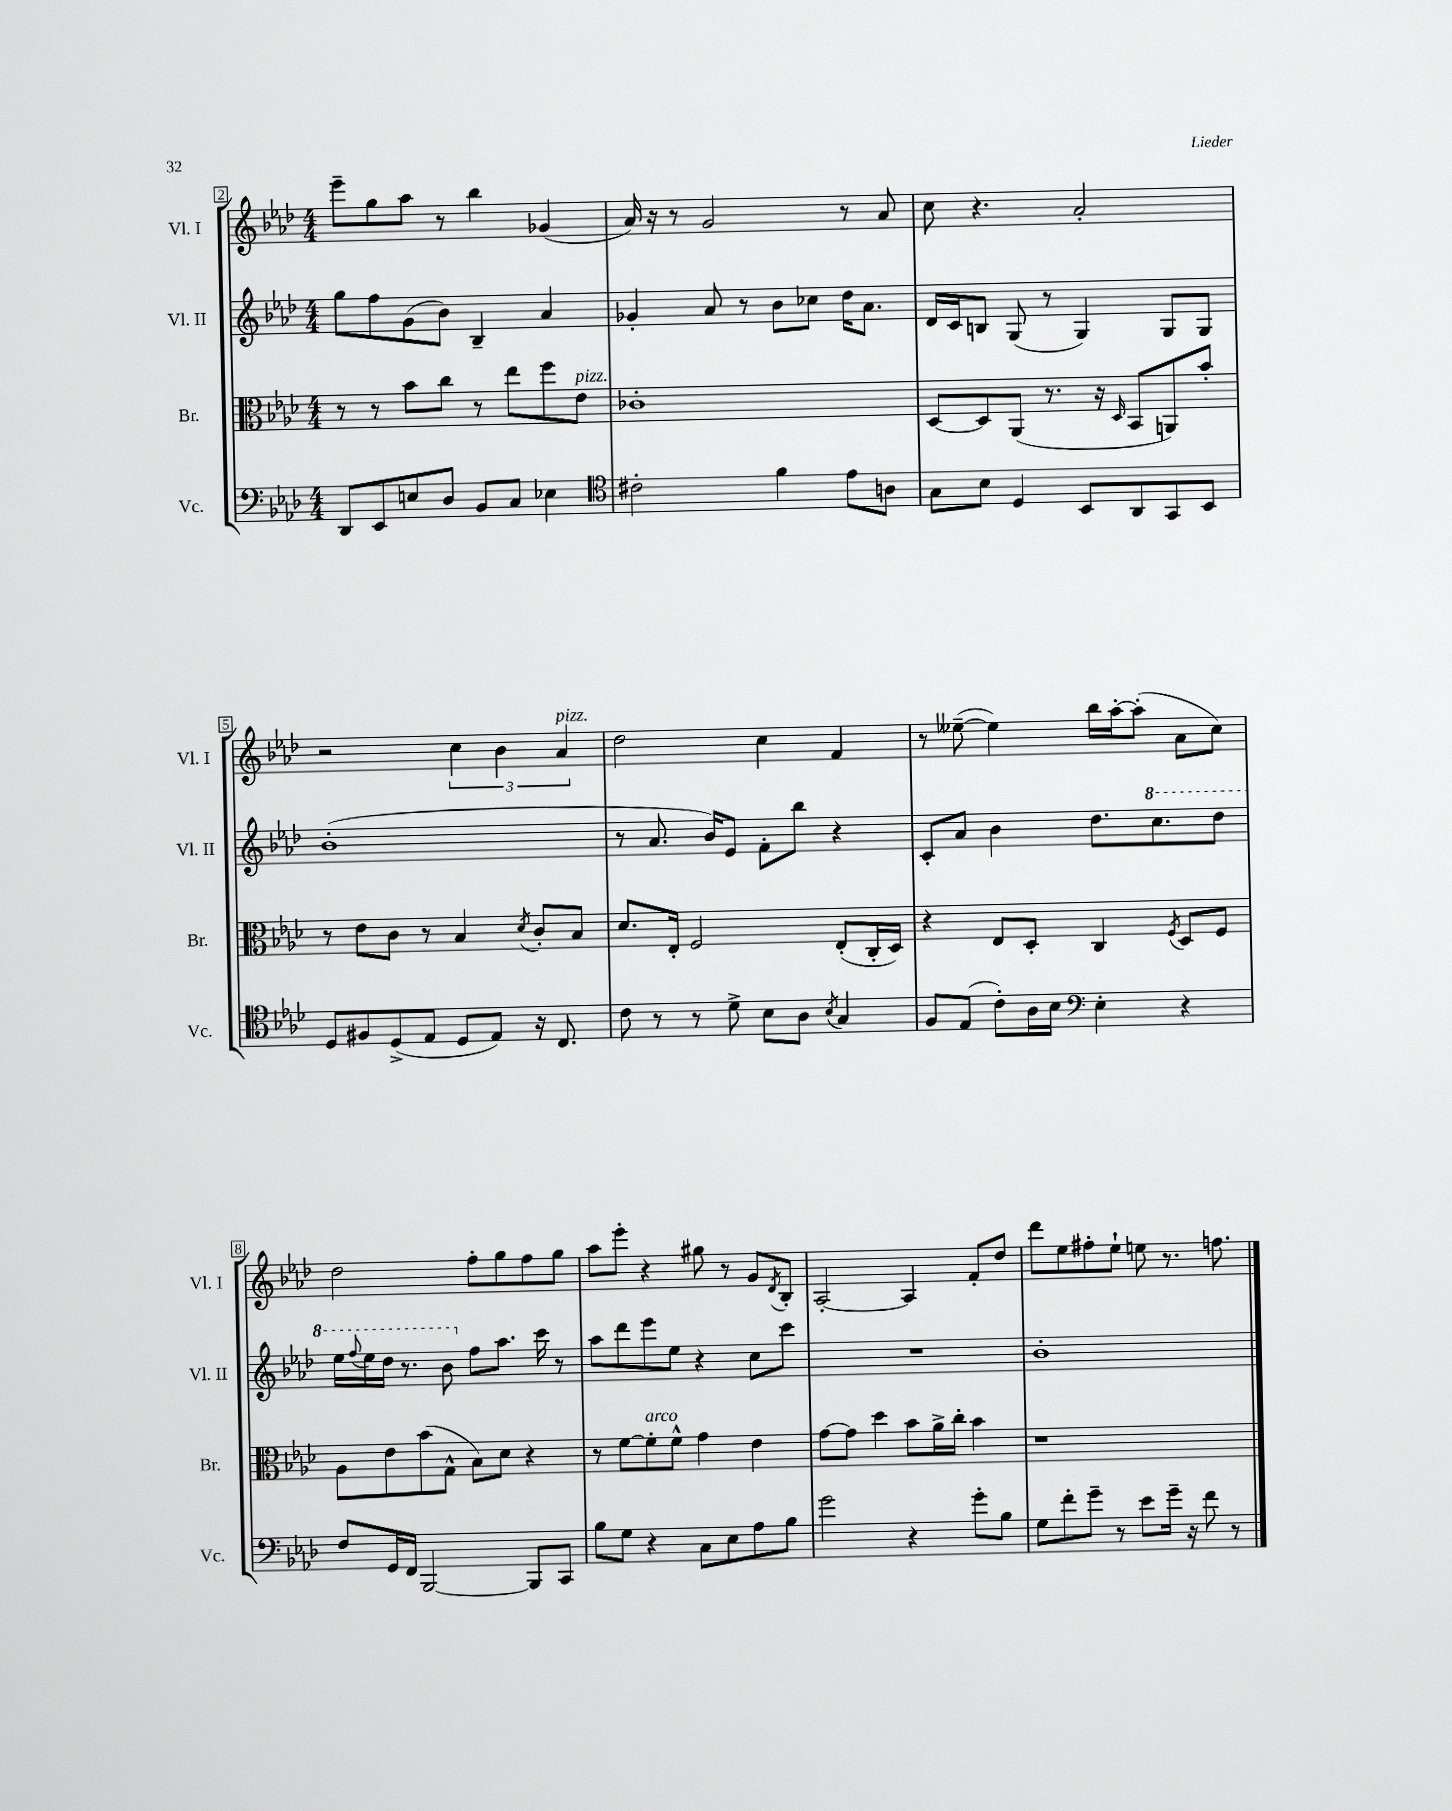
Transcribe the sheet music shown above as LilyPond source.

<<
\new StaffGroup <<
\new Staff = "s0" \with { instrumentName = "Vl. I" shortInstrumentName = "Vl. I" } {
    \clef treble \key aes \major \numericTimeSignature \time 4/4
    ees'''8-- g''8 aes''8 r8 bes''4 ges'4( |
    aes'16) r16 r8 g'2 r8 aes'8 |
    c''8 r4. aes'2-. |
    r2 \tuplet 3/2 { c''4 bes'4 aes'4^\markup { \italic "pizz." } } |
    des''2 c''4 f'4 |
    r8 eeses''8~--( eeses''4) bes''16 aes''16~-. aes''8-.( aes'8 c''8) |
    des''2 f''8-. g''8 f''8 g''8 |
    aes''8 ees'''8-. r4 gis''8 r8 g'8 \acciaccatura { des'8 } bes8-. |
    aes2~-. aes4 f'8-. des''8 |
    des'''8 ees''8 fis''8-. ees''8-! e''8 r8. f''8. \bar "|." |
}
\new Staff = "s1" \with { instrumentName = "Vl. II" shortInstrumentName = "Vl. II" } {
    \clef treble \key aes \major \numericTimeSignature \time 4/4
    g''8 f''8 g'8( bes'8) bes4-- aes'4 |
    ges'4-. aes'8 r8 bes'8 ces''8 des''16 aes'8. |
    des'16 c'16 b8 g8( r8 g4) g8 g8 |
    bes'1-.( |
    r8 aes'8. bes'16) ees'8 f'8-. bes''8 r4 |
    c'8-. aes'8 bes'4 des''8. \ottava #1 c'''8. des'''8 |
    ees'''16 \appoggiatura { f'''8 } ees'''16 des'''16 r8. bes''8 \ottava #0 f''8 aes''8. c'''16 r8 |
    aes''8 des'''8 ees'''8 ees''8 r4 c''8 c'''8 |
    R1 |
    bes'1-. \bar "|." |
}
\new Staff = "s2" \with { instrumentName = "Br." shortInstrumentName = "Br." } {
    \clef alto \key aes \major \numericTimeSignature \time 4/4
    r8 r8 bes'8 c''8 r8 ees''8 f''8 ees'8^\markup { \italic "pizz." } |
    ces'1-. |
    des8~ des8 aes,8( r8. r16 \grace { des16 } bes,8 a,8) bes'8-. |
    r8 ees'8 c'8 r8 bes4 \acciaccatura { des'8 } c'8-. bes8 |
    des'8. ees16-. f2 ees8-.( c16-. des16) |
    r4 ees8 des8-. c4 \acciaccatura { f8 } des8 f8 |
    aes8 ees'8 bes'8( g8-^ bes8) des'8 r4 |
    r8 f'8~ f'8-.^\markup { \italic "arco" } f'8-^ g'4 ees'4 |
    g'8~ g'8 des''4 bes'8 aes'16-> c''16-. bes'4 |
    r1 \bar "|." |
}
\new Staff = "s3" \with { instrumentName = "Vc." shortInstrumentName = "Vc." } {
    \clef bass \key aes \major \numericTimeSignature \time 4/4
    des,8 ees,8 e8 des8 bes,8 c8 ees4 |
    \clef tenor cis'2-. f'4 ees'8 a8 |
    g8 bes8 des4 bes,8 aes,8 g,8 bes,8 |
    des8 fis8 des8->( ees8 des8 ees8) r16 c8. |
    c'8 r8 r8 des'8-> bes8 aes8 \acciaccatura { bes8 } g4 |
    f8 ees8( c'8-.) aes16 bes16 \clef bass ees4-. r4 |
    f8 g,16 f,16 bes,,2~ bes,,8 c,8 |
    bes8 g8 r4 c8 ees8 aes8 bes8 |
    g'2 r4 g'8-. bes8 |
    g8 f'8-. g'8-- r8 ees'8 g'16-- r16 f'8 r8 \bar "|." |
}
>>
>>
\layout { \context { \Score currentBarNumber = #2 \override BarNumber.stencil = #(make-stencil-boxer 0.1 0.3 ly:text-interface::print) } }
